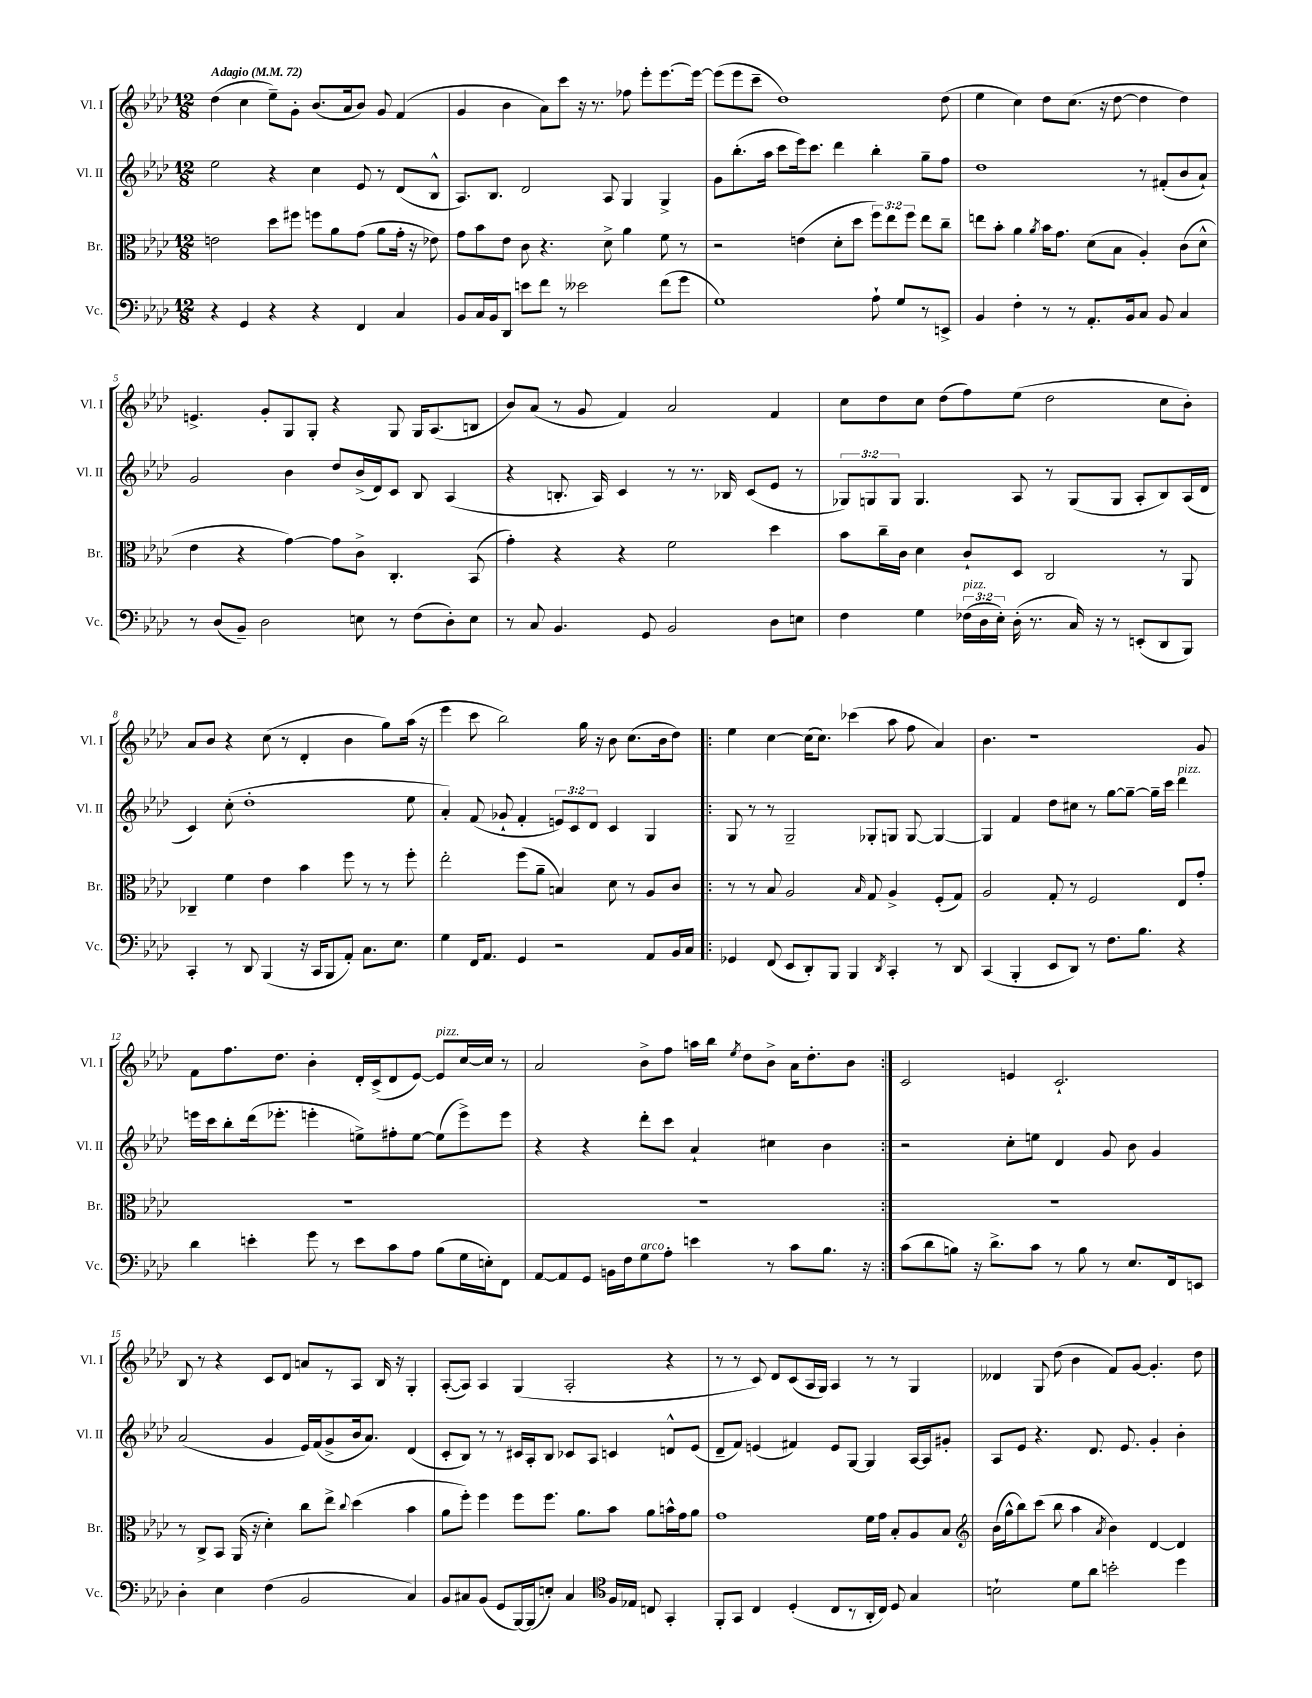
<<
\new StaffGroup <<
\new Staff = "s0" \with { instrumentName = "Vl. I" shortInstrumentName = "Vl. I" } {
    \clef treble \key aes \major \numericTimeSignature \time 12/8 \tempo "Adagio" 4 = 72
    \autoBeamOff des''4( c''4 ees''8[--) g'8]-. bes'8.[( aes'16 bes'8]) g'8 f'4( |
    g'4 bes'4 aes'8[) c'''8] r16 r8. fes''8 ees'''8[-. ees'''8.~ ees'''16]~ |
    ees'''8[( ees'''8 c'''8]-- des''1) des''8( |
    ees''4 c''4) des''8[ c''8.]( r16 des''8~ des''4 des''4) |
    e'4.-> g'8[-. g8 g8]-. r4 g8 g16[ aes8.( b8] |
    bes'8[) aes'8]( r8 g'8 f'4) aes'2 f'4 |
    c''8[ des''8 c''8] des''8[( f''8) ees''8]( des''2 c''8[ bes'8]-.) |
    aes'8[ bes'8] r4 c''8( r8 des'4-. bes'4 g''8[) aes''16]( r16 |
    ees'''4 c'''8 bes''2) g''16 r16 bes'8 c''8.[( bes'16 des''8]) |
    \repeat volta 2 { ees''4 c''4~ c''16[( c''8.]) ces'''4( aes''8 f''8 aes'4) |
    bes'4. r1 g'8 |
    f'8[ f''8. des''8.] bes'4-. des'16[-. c'16->( des'8 ees'8]~) ees'8[^\markup { \italic "pizz." } c''16~ c''16] r8 |
    aes'2 bes'8[-> f''8] a''16[ bes''16] \acciaccatura { ees''8 } des''8[ bes'8]-> aes'16[ des''8.-. bes'8] | }
    c'2 e'4 c'2.-! |
    bes8 r8 r4 c'8[ des'8] a'8[ r8 aes8] bes16 r16 g4-. |
    aes8[~-.( aes8]) aes4 g4( aes2-. r4 |
    r8 r8 c'8) des'8[ c'8( aes16 g16]) aes4 r8 r8 g4 |
    deses'4 g8 des''8( bes'4 f'8[) g'8]~ g'4.-. des''8 \bar "|." |
}
\new Staff = "s1" \with { instrumentName = "Vl. II" shortInstrumentName = "Vl. II" } {
    \clef treble \key aes \major \numericTimeSignature \time 12/8 \override Staff.TupletNumber.text = #tuplet-number::calc-fraction-text
    \autoBeamOff ees''2 r4 c''4 ees'8 r8 des'8[( bes8]-^ |
    aes8.[) bes8.] des'2 aes8 g4 g4-> |
    g'8[ bes''8.-.( aes''16] c'''8[ ees'''16) c'''8.] des'''4 bes''4-. g''8[-- f''8] |
    des''1 r8 fis'8[-.( bes'8 aes'8]-!) |
    g'2 bes'4 des''8[ bes'16->( des'16) c'8] bes8 aes4( |
    r4 b8.-. aes16) c'4 r8 r8. bes16 c'8[( ees'8] r8 |
    \tuplet 3/2 { ges8[) g8 g8] } g4. aes8 r8 g8[( g8] aes8[-. bes8) aes16( des'16] |
    c'4) c''8-.( des''1-. ees''8 |
    aes'4-.) f'8( ges'8-! f'4-. \tuplet 3/2 { e'8[) c'8 des'8] } c'4 g4 |
    \repeat volta 2 { g8 r8 r8 g2-- ges8[-. g8] g8~ g4~ |
    g4 f'4 des''8[ cis''8] r8 g''8[~ g''8]~-- g''16[-- c'''16] des'''4^\markup { \italic "pizz." } |
    e'''16[ c'''16 bes''8-. des'''16( ees'''8.]-. e'''4-. e''8[->) fis''8-. e''8]~ e''8[( e'''8->) e'''8] |
    r4 r4 des'''8[-. c'''8] aes'4-! cis''4 bes'4 | }
    r2 c''8[-. e''8] des'4 g'8 bes'8 g'4 |
    aes'2( g'4 ees'16[) f'16( g'8-> bes'16 aes'8.]) des'4( |
    c'8[-. bes8]) r8 r8 cis'16[ aes16-. bes8] ces'8[ aes8] c'4 d'8[-^ ees'8]( |
    des'8[-- f'8]) e'4( fis'4) e'8[ g8]~ g4 aes16[~ aes16 gis'8]-. |
    aes8[ ees'8] r4. des'8. ees'8. g'4-. bes'4-. \bar "|." |
}
\new Staff = "s2" \with { instrumentName = "Br." shortInstrumentName = "Br." } {
    \clef alto \key aes \major \numericTimeSignature \time 12/8 \override Staff.TupletNumber.text = #tuplet-number::calc-fraction-text
    \autoBeamOff e'2 des''8[ fis''8] f''8[ aes'8 g'8]( aes'8[ g'16]-. r16 ees'8) |
    g'8[ bes'8 ees'8] c'8 r4. des'8-> aes'4 f'8 r8 |
    r2 e'4( des'8[-. des''8] \tuplet 3/2 { f''8[) ees''8 f''8] } ees''8[ c''8]-- |
    e''8[ bes'8]-. aes'4 \acciaccatura { aes'8 } bes'16[ g'8.] des'8[( bes8] aes4-.) c'8[( des'8]-^ |
    ees'4 r4 g'4~) g'8[ c'8]-> c4.-. bes,8( |
    g'4-.) r4 r4 f'2 des''4 |
    bes'8[ c''16-- c'16] des'4 c'8[-! des8] c2 r8 aes,8 |
    ces4-- f'4 ees'4 bes'4 f''8 r8 r8 f''8-. |
    ees''2-. f''8[( aes'8]-- b4) des'8 r8 aes8[ c'8] |
    \repeat volta 2 { r8 r8 bes8 aes2 \grace { bes16 } g8 aes4-> f8[-.( g8]) |
    aes2 g8-. r8 f2 ees8[ g'8]-. |
    R1. |
    R1. | }
    R1. |
    r8 c8[-> bes,8] aes,16( r16 des'4-.) c''8[ ees''8]-> \appoggiatura { c''8 } des''4( bes'4 |
    aes'8[ f''8]-.) f''4 f''8[ f''8.] aes'8.[ bes'8] aes'8[ b'16-^ g'16 aes'8] |
    g'1 f'16[ g'16] bes8[-. aes8 bes8] |
    \clef treble bes'16[( g''16-^ bes''8) c'''8]( bes''8 aes''4 \acciaccatura { aes'8 } bes'4) des'4~ des'4 \bar "|." |
}
\new Staff = "s3" \with { instrumentName = "Vc." shortInstrumentName = "Vc." } {
    \clef bass \key aes \major \numericTimeSignature \time 12/8 \override Staff.TupletNumber.text = #tuplet-number::calc-fraction-text
    \autoBeamOff r4 g,4 r4 r4 f,4 c4 |
    bes,8[ c16 bes,16 des,8] e'8[ f'8] r8 eeses'2 f'8[( g'8] |
    g1) aes8-! g8[ r8 e,8]-> |
    bes,4 f4-. r8 r8 aes,8.[-. bes,16 c8] bes,8 c4 |
    r8 des8[( bes,8]--) des2 e8 r8 f8[( des8-.) e8] |
    r8 c8 bes,4. g,8 bes,2 des8[ e8] |
    f4 g4 \tuplet 3/2 { fes16[^\markup { \italic "pizz." }( des16 ees16]-.) } des16-.( r8. c16) r16 r8 e,8[-.( des,8 bes,,8]) |
    c,4-. r8 des,8 bes,,4( r16 c,16[ bes,,8 aes,8]-.) c8.[ ees8.] |
    g4 f,16[ aes,8.] g,4 r2 aes,8[ bes,16 c16] |
    \repeat volta 2 { ges,4 f,8( ees,8[ des,8-.) bes,,8] bes,,4 \acciaccatura { des,8 } c,4-. r8 des,8 |
    c,4( bes,,4-. ees,8[ des,8]) r8 f8.[ bes8.] r4 |
    des'4 e'4-. g'8 r8 e'8[ c'8 aes8] bes8[( g16 e16-.) f,8] |
    aes,8[~ aes,8 g,8] b,16[ f16 g8^\markup { \italic "arco" } aes8]-. e'4 r8 c'8[ bes8.] r16 | }
    c'8[( des'8 b8]) r16 des'8.[-> c'8] r8 b8 r8 ees8.[ f,16 e,8] |
    des4-. ees4 f4( bes,2 c4) |
    bes,8[ cis8 bes,8]( g,8[ bes,,16~) bes,,16( e8]-.) cis4 \clef tenor f16[ ees16] c8 g,4-. |
    f,8[-. g,8] c4 des4-.( c8[ r8 aes,16-. c16]) des8 g4 |
    b2-! des'8[ aes'8] b'2-. des''4 \bar "|." |
}
>>
>>
